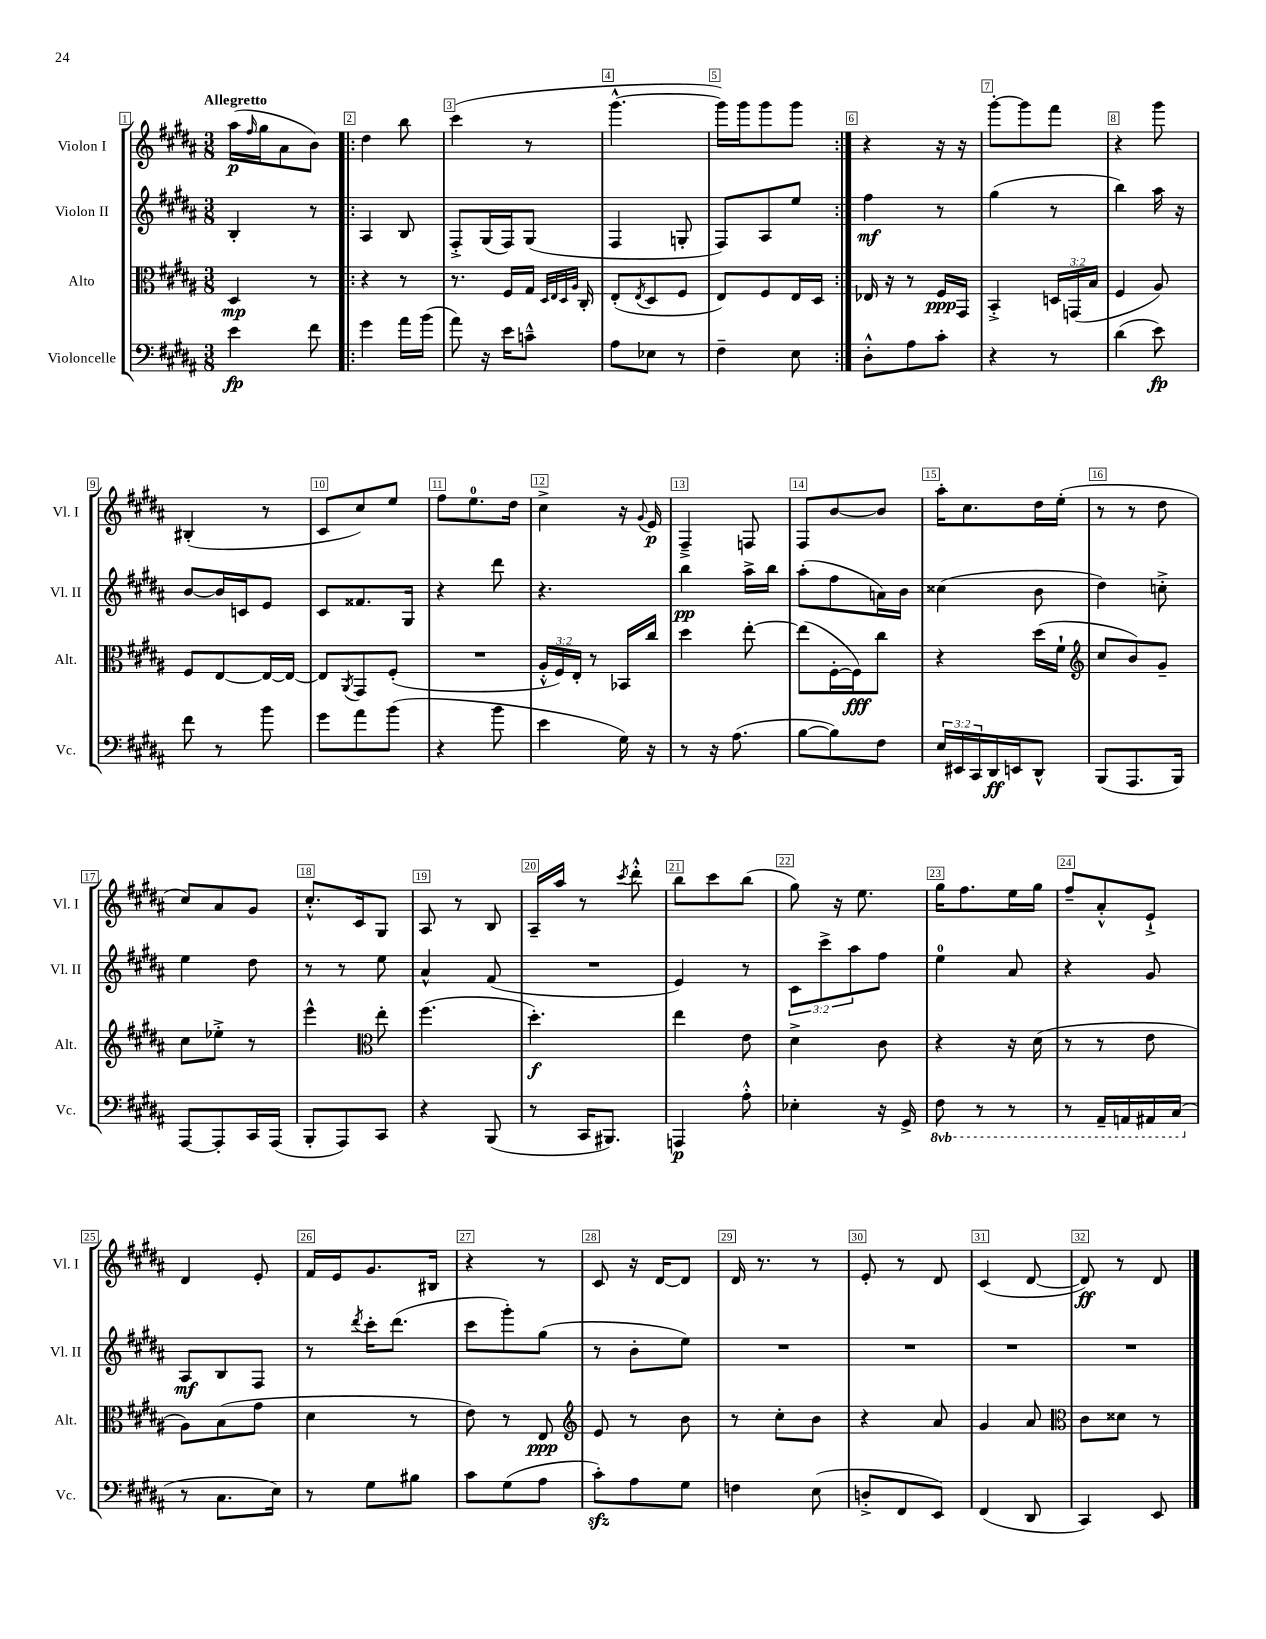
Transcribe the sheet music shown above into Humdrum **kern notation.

**kern	**kern	**kern	**kern
*staff4	*staff3	*staff2	*staff1
*clefF4	*clefC3	*clefG2	*clefG2
*k[f#c#g#d#a#]	*k[f#c#g#d#a#]	*k[f#c#g#d#a#]	*k[f#c#g#d#a#]
*M3/8	*M3/8	*M3/8	*M3/8
4e	4D#	4B'	(16aa#
.	.	.	16qqff#
.	.	.	16gg#
.	.	.	8a#
8f#	8r	8r	8b)
=!|:	=!|:	=!|:	=!|:
4g#	4r	4A#	4dd#
16a#	8r	8B	8bb
(16b	.	.	.
=	=	=	=
8a#)	8.r	8F#'^	(4ccc#
16r	.	(16G#	.
16e	16F#	16F#)	.
8c~^^	16G#	(8G#	8r
.	32qqD#	.	.
.	32qqE	.	.
.	32qqD#	.	.
.	32qqA#	.	.
.	16C#'	.	.
=	=	=	=
8A#	(8E'	4F#	[4.ggg#^^
.	8qE	.	.
8E-	8D#	.	.
8r	8F#	8G'	.
=	=	=	=
4F#~	8E)	8F#)	16ggg#])
.	.	.	16ggg#
.	8F#	8A#	8ggg#
8E	16E	8ee	8ggg#
.	16D#	.	.
=:|!	=:|!	=:|!	=:|!
8D#'^^	16E-	4ff#	4r
.	16r	.	.
8A#	8r	.	.
8c#'	16F#	8r	16r
.	16GG#	.	16r
=	=	=	=
4r	4BB'^	(4gg#	[8ggg#'
.	.	.	8ggg#]
8r	24D	8r	8fff#
.	(24GG	.	.
.	24B	.	.
=	=	=	=
(4d#	4F#	4bb)	4r
8e)	8A#)	16aa#	8ggg#
.	.	16r	.
=	=	=	=
8f#	8F#	[8b	(4B#'
8r	[8E	16b]	.
.	.	16c	.
8b	16E_	8e	8r
.	16E_	.	.
=	=	=	=
8g#	8E]	8c#	8c#
.	8qAA#	.	.
8a#	8GG#	8.f##	8cc#)
(8b	(8F#'	.	8ee
.	.	16G#	.
=	=	=	=
4r	4.r	4r	8ff#
.	.	.	8.ee
8b	.	8ddd#	.
.	.	.	16dd#
=	=	=	=
4e	24A#'^^	4.r	4cc#^
.	24F#)	.	.
.	24E'	.	.
.	8r	.	.
16G#)	16BB-	.	16r
.	.	.	8qqg#
16r	16cc#	.	16e
=	=	=	=
8r	4dd#	4bb	4F#~^
16r	.	.	.
(8.A#	.	.	.
.	[8ee'	16aa#^	8F
.	.	16bb	.
=	=	=	=
[8B	(8ee]	(8aa#'	8F#
8B])	[16F#'	8ff#	[8b
.	16F#])	.	.
8F#	8cc#	16a)	8b]
.	.	16b	.
=	=	=	=
24E	4r	(4cc##	16aa#'
24EE#	.	.	.
.	.	.	8.cc#
24CC#	.	.	.
16DD#	.	.	.
16EE	.	.	.
8DD#^^	(16dd#	8b	16dd#
.	16f#`	.	(16ee'
=	=	=	=
*	*clefG2	*	*
(8BBB	8cc#	4dd#)	8r
8.AAA#	8b)	.	8r
.	8g#~	8cc'^	8dd#
16BBB)	.	.	.
=	=	=	=
[8AAA#	8cc#	4ee	8cc#)
8AAA#']	8ee-'^	.	8a#
16CC#	8r	8dd#	8g#
(16AAA#	.	.	.
=	=	=	=
8BBB'	4eee^^	8r	8.cc#'^^
8AAA#)	.	8r	.
.	.	.	16c#
*	*clefC3	*	*
8CC#	8ee'	8ee	8G#
=	=	=	=
4r	(4.ff#	4a#^^	8A#
.	.	.	8r
(8BBB	.	(8f#	8B
=	=	=	=
8r	4.dd#')	4.r	16A#~
.	.	.	16aa#
16CC#	.	.	8r
8.BBB#)	.	.	.
.	.	.	8qccc#
.	.	.	8ddd#'^^
=	=	=	=
4AAA	4ee	4e)	8bb
.	.	.	8ccc#
8A#'^^	8e	8r	(8bb
=	=	=	=
4E-'	4d#^	12c#	8gg#)
.	.	12ccc#^	.
.	.	.	16r
.	.	12aa#	.
.	.	.	8.ee
16r	8c#	8ff#	.
16GG#^	.	.	.
=	=	=	=
8FF#	4r	4ee	16gg#
.	.	.	8.ff#
8r	.	.	.
8r	16r	8a#	16ee
.	(16d#	.	16gg#
=	=	=	=
8r	8r	4r	8ff#~
16AAA#~	8r	.	8a#'^^
16AAA	.	.	.
16AAA#	8e	8g#	8e`^
(16CC#	.	.	.
=	=	=	=
8r	8A#)	8A#	4d#
8.C#	(8B	8B	.
.	8g#	8F#	8e'
16E)	.	.	.
=	=	=	=
8r	4d#	8r	16f#
.	.	.	16e
.	.	8qddd#	.
8G#	.	16ccc#'	8.g#
.	.	(8.ddd#	.
8B#	8r	.	.
.	.	.	16B#
=	=	=	=
8c#	8e)	8ccc#	4r
(8G#	8r	8ggg#')	.
8A#	8E	(8gg#	8r
=	=	=	=
*	*clefG2	*	*
8c#')	8e	8r	8c#
8A#	8r	8b'	16r
.	.	.	[16d#
8G#	8b	8ee)	8d#]
=	=	=	=
4F	8r	4.r	16d#
.	.	.	8.r
.	8cc#'	.	.
(8E	8b	.	8r
=	=	=	=
8D'^	4r	4.r	8e'
8FF#	.	.	8r
8EE)	8a#	.	8d#
=	=	=	=
(4FF#	4g#	4.r	(4c#
8DD#	8a#	.	[8d#
=	=	=	=
*	*clefC3	*	*
4CC#)	8c#	4.r	8d#])
.	8d##	.	8r
8EE	8r	.	8d#
==	==	==	==
*-	*-	*-	*-
